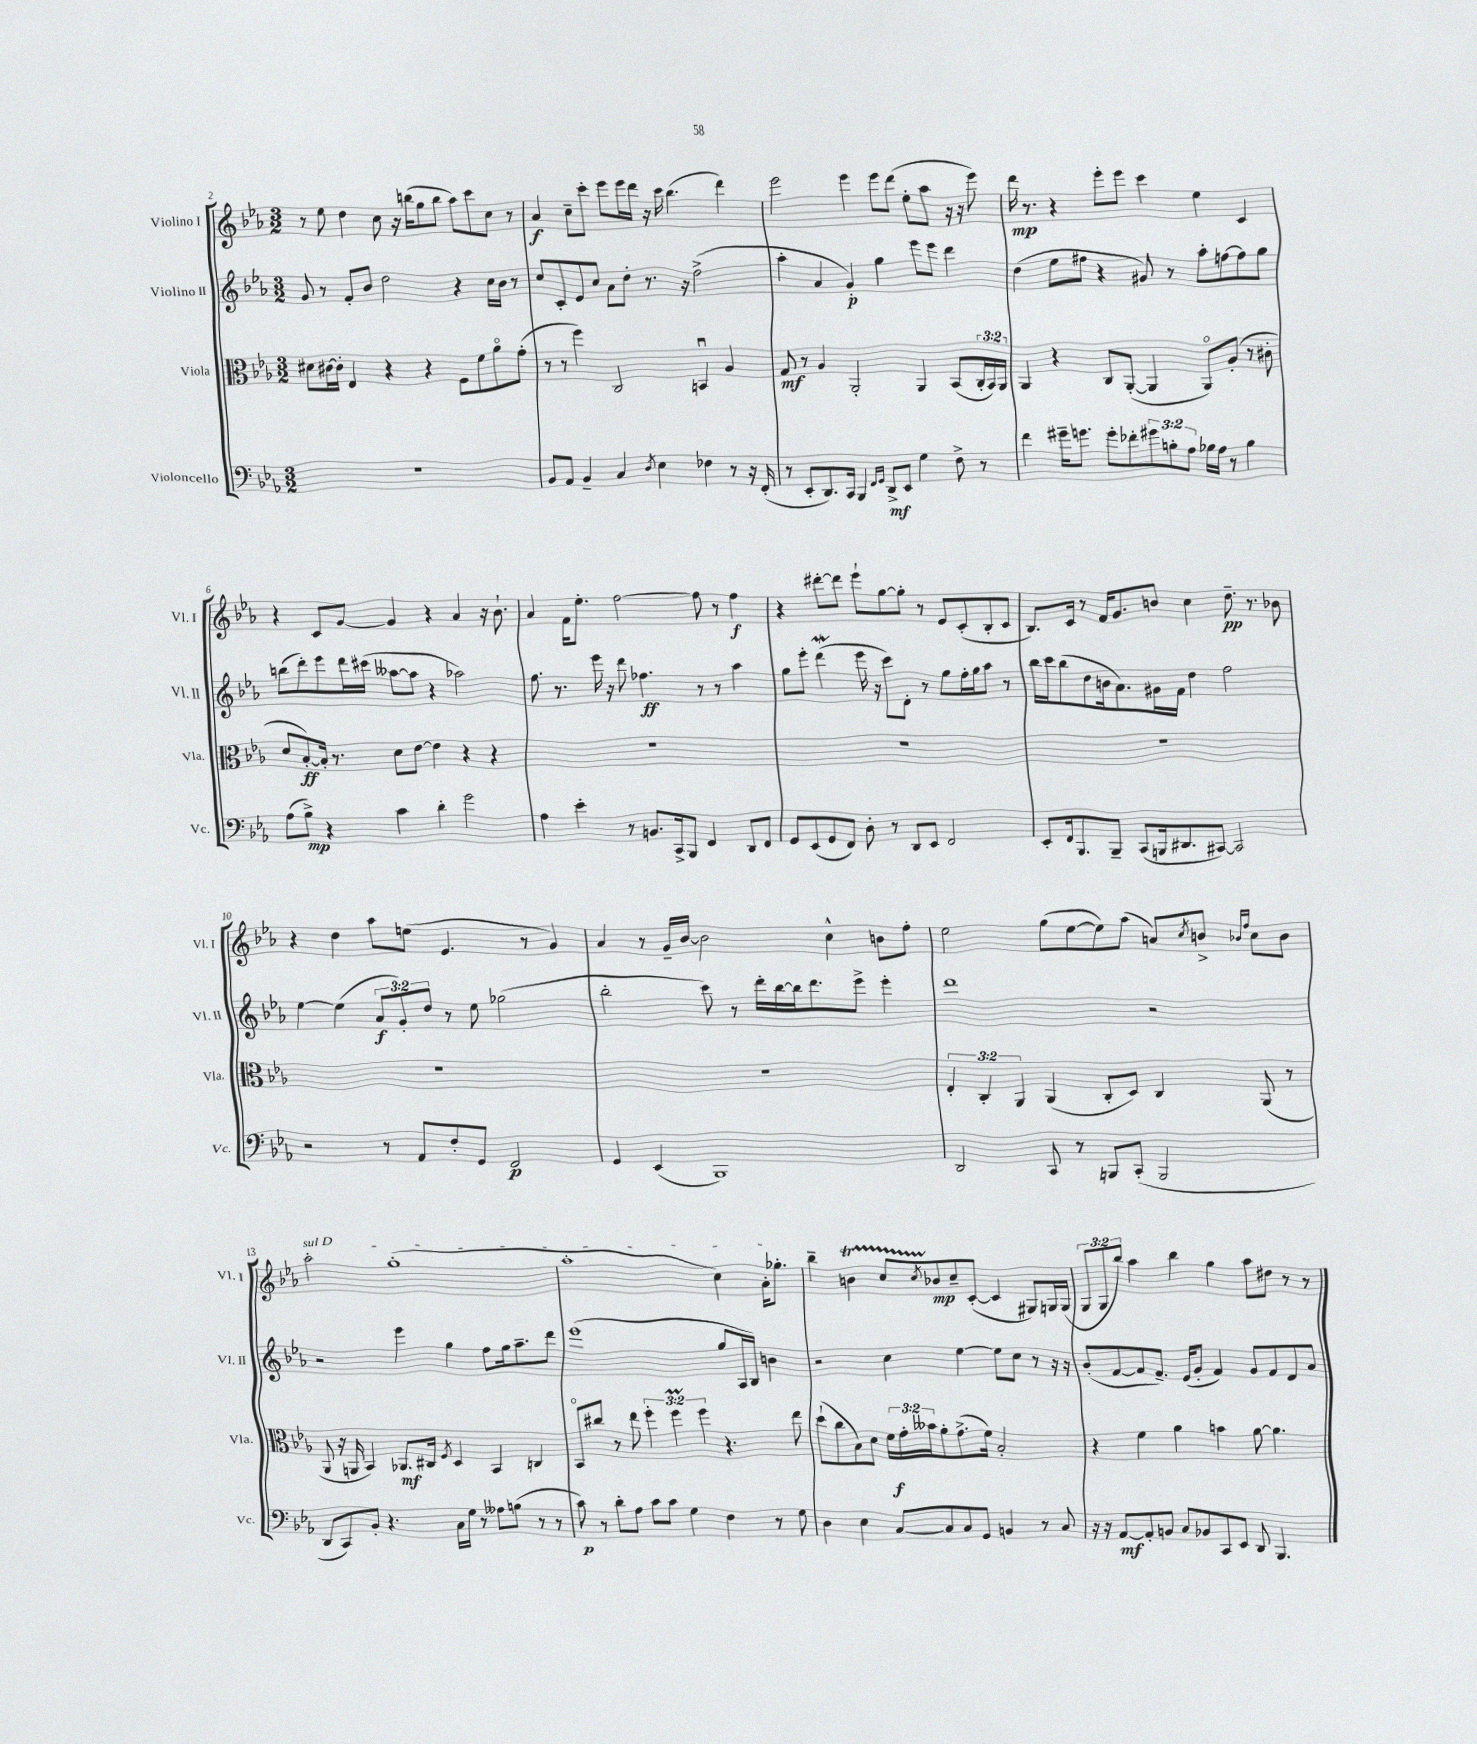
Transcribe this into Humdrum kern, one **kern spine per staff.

**kern	**dynam	**kern	**dynam	**kern	**dynam	**kern	**dynam
*part4	*part4	*part3	*part3	*part2	*part2	*part1	*part1
*staff4	*staff4	*staff3	*staff3	*staff2	*staff2	*staff1	*staff1
*I"Violoncello	*	*I"Viola	*	*I"Violino II	*	*I"Violino I	*
*I'Vc.	*	*I'Vla.	*	*I'Vl. II	*	*I'Vl. I	*
*clefF4	*	*clefC3	*	*clefG2	*	*clefG2	*
*k[b-e-a-]	*	*k[b-e-a-]	*	*k[b-e-a-]	*	*k[b-e-a-]	*
*M3/2	*	*M3/2	*	*M3/2	*	*M3/2	*
=2	=2	=2	=2	=2	=2	=2	=2
1.r	.	8d#X\L	.	8g/	.	8r	.
.	.	[16c#X\L	.	8r	.	8ee-\	.
.	.	16c#'\JJ]	.	.	.	.	.
.	.	4E-/	.	8f'/L	.	4dd\	.
.	.	.	.	8b-/J	.	.	.
.	.	4r	.	2dd\	.	8cc\	.
.	.	.	.	.	.	16r	.
.	.	.	.	.	.	(16bbn\KL	.
.	.	4r	.	.	.	8gg\	.
.	.	.	.	.	.	8bb\J	.
.	.	8F\L	.	4r	.	8aa-\L)	.
.	.	8f\	.	.	.	8ccc\	.
.	.	8a-\	.	16cc\LL	.	8cc\J	.
.	.	.	.	16b-\JJ	.	.	.
.	.	(8g'\J	.	8r	.	8r	.
=3	=3	=3	=3	=3	=3	=3	=3
8BB-/L	.	8r	.	8cc/L	.	4a-/	f
8AA-/J	.	8r	.	8c'/	.	.	.
4BB-~/	.	4ff\)	.	8e-/	.	8cc~\L	.
.	.	.	.	8cc/J	.	8ccc'\J	.
4C/	.	2C/	.	8a-\L	.	8eee-\L	.
.	.	.	.	8dd'\J	.	16eee-\L	.
.	.	.	.	.	.	16ddd\JJ	.
8qD/	.	.	.	.	.	.	.
4E-\	.	.	.	8.r	.	16r	.
.	.	.	.	.	.	16ccc\	.
.	.	.	.	.	.	(4.bb-\	.
.	.	.	.	16r	.	.	.
4F-X\	.	4BBnu/	.	(2ff^\	.	.	.
8r	.	4A-/	.	.	.	4ddd\)	.
16r	.	.	.	.	.	.	.
(16FF'/	.	.	.	.	.	.	.
=4	=4	=4	=4	=4	=4	=4	=4
8r	.	8G/	mf	4aa-'\	.	2eee-\	.
8EE-'/L	.	8r	.	.	.	.	.
8.DD/)	.	4A-/	.	4a-/	.	.	.
16CC/Jk	.	.	.	.	.	.	.
4BBB-/	.	2AA-'/	.	4g'/)	p	4eee-\	.
16qqFF/LL	.	.	.	.	.	.	.
16qqGG/JJ	.	.	.	.	.	.	.
8DD^/L	mf	.	.	4gg\	.	8eee-\L	.
8EE-/J	.	.	.	.	.	(8ddd\J	.
4G\	.	4AA-/	.	8eee-\L	.	8ee-'\L	.
.	.	.	.	8eee-\J	.	8aa-\J	.
8F^\	.	(8BB-/L	.	4ddd\	.	16r	.
.	.	.	.	.	.	16r	.
8r	.	24C'/L	.	.	.	8eee-\)	.
.	.	24BB-/)	.	.	.	.	.
.	.	24AA-/JJ	.	.	.	.	.
=5	=5	=5	=5	=5	=5	=5	=5
4f\	.	4AA-/	.	(4dd\	.	16ddd\	mp
.	.	.	.	.	.	8.r	.
16g#X~\KL	.	4r	.	8ee-\L	.	4r	.
8.gn\J	.	.	.	.	.	.	.
.	.	.	.	8ff#X\J	.	.	.
8g'\L	.	8C/L	.	4r	.	8eee-'\L	.
8f-X'\	.	([8AA-'/J	.	.	.	8eee-\J	.
12g#X\	.	4AA-/]	.	8g#X/)	.	4ccc\	.
12Bn'\	.	.	.	.	.	.	.
.	.	.	.	8r	.	.	.
12A-\J	.	.	.	.	.	.	.
16B-X\LL	.	8AA-/L)	.	8aa-'\L	.	4ee-\	.
16A-\JJ	.	.	.	.	.	.	.
8r	.	(8A-'/J	.	[8ffn\	.	.	.
4B-\	.	8r	.	8ff\]	.	4c/	.
.	.	8c#X'\	.	8gg\J	.	.	.
!!LO:LB:g=z
=6	=6	=6	=6	=6	=6	=6	=6
(8A-\L	.	8d/L	.	(8bbn\L	.	4r	.
8B-^\J)	mp	[8B-'/)	ff	8ddd'\)	.	.	.
4r	.	16B-'/Jk]	.	8eee-\	.	8c/L	.
.	.	8.r	.	.	.	.	.
.	.	.	.	16ddd\L	.	[8g/J	.
.	.	.	.	(16ccc#X\JJ	.	.	.
4c\	.	8d\L	.	[8aa--X\L	.	4g/]	.
.	.	[8e-\J	.	8aa--\J]	.	.	.
4d'\	.	4e-\]	.	4r	.	4r	.
2g\	.	4r	.	2aa-X\)	.	4a-/	.
.	.	4r	.	.	.	16r	.
.	.	.	.	.	.	8.b-`\	.
=7	=7	=7	=7	=7	=7	=7	=7
4A-\	.	1.r	.	8.ff\	.	4a-/	.
.	.	.	.	8.r	.	.	.
4e-'\	.	.	.	.	.	16f\KL	.
.	.	.	.	.	.	8.ee-'\J	.
.	.	.	.	16eee-\	.	.	.
.	.	.	.	16r	.	.	.
8r	.	.	.	8ddd\	.	[2ff\	.
8.BBn/L	.	.	.	4.ff-X\	ff	.	.
16CC^/k	.	.	.	.	.	.	.
8BBB-/J	.	.	.	.	.	.	.
4FF/	.	.	.	8r	.	8ff\]	.
.	.	.	.	8r	.	8r	.
8DD/L	.	.	.	4aa-\	.	4ff\	f
8FF/J	.	.	.	.	.	.	.
=8	=8	=8	=8	=8	=8	=8	=8
8GG/L	.	1.r	.	8gg\L	.	4r	.
(8EE-/	.	.	.	8eee-'\J	.	.	.
8GG/	.	.	.	(4dddW\	.	[8ddd#X'\L	.
8FF/J)	.	.	.	.	.	8ddd#\J]	.
8D'\	.	.	.	16eee-\	.	8eee-`\L	.
.	.	.	.	16r	.	.	.
8r	.	.	.	8ccc\L)	.	[8gg\	.
8DD/L	.	.	.	8d'\J	.	8gg'\J]	.
8EE-/J	.	.	.	8r	.	8r	.
2FF/	.	.	.	8gg\L	.	8e-/L	.
.	.	.	.	16ff'\L	.	(8c'/	.
.	.	.	.	16gg\J	.	.	.
.	.	.	.	8aa-\J	.	8B-'/	.
.	.	.	.	8r	.	8c/J	.
=9	=9	=9	=9	=9	=9	=9	=9
8EE-'/L	.	1.r	.	16bb-\LL	.	8.B-/L)	.
.	.	.	.	16ccc\J	.	.	.
16FF/k	.	.	.	(8bb-\	.	.	.
8.BBB-/	.	.	.	.	.	16c/Jk	.
.	.	.	.	8dd\	.	8r	.
8BBB-~/J	.	.	.	16bn\k	.	16f/KL	.
.	.	.	.	8.a-\)	.	8.g/	.
(8CC/L	.	.	.	.	.	.	.
16BBBn/k	.	.	.	16g#X\L	.	8bn/J	.
8.DD#X/	.	.	.	16f\JJ	.	.	.
.	.	.	.	4dd\	.	4cc\	.
[8CC#X/J)	.	.	.	.	.	.	.
2CC#/]	.	.	.	2ff\	.	8.dd~\	pp
.	.	.	.	.	.	8.r	.
.	.	.	.	.	.	8b-X\	.
!!LO:LB:g=z
=10	=10	=10	=10	=10	=10	=10	=10
2r	.	1.r	.	[4ee-\	.	4r	.
.	.	.	.	(4ee-\]	.	4dd\	.
8r	.	.	.	12a-/L	f	8aa-\L	.
.	.	.	.	12g'/)	.	.	.
8AA-/L	.	.	.	.	.	(8een\J	.
.	.	.	.	12dd/J	.	.	.
8F'/	.	.	.	8r	.	4.e-/	.
8GG/J	.	.	.	8ee-\	.	.	.
2FF/	p	.	.	(2gg-X\	.	.	.
.	.	.	.	.	.	8r	.
.	.	.	.	.	.	4g/)	.
=11	=11	=11	=11	=11	=11	=11	=11
4GG/	.	1.r	.	2bb-'\	.	4a-/	.
(4EE-/	.	.	.	.	.	8r	.
.	.	.	.	.	.	16g~/LL	.
.	.	.	.	.	.	[16b-/JJ	.
1BBB-)	.	.	.	8ccc\)	.	2b-\]	.
.	.	.	.	8r	.	.	.
.	.	.	.	16ddd'\LL	.	.	.
.	.	.	.	[16bb-\	.	.	.
.	.	.	.	16bb-\J]	.	.	.
.	.	.	.	8.ddd\	.	.	.
.	.	.	.	.	.	4cc^^\	.
.	.	.	.	8eee-^\J	.	.	.
.	.	.	.	4eee-'\	.	8bn\L	.
.	.	.	.	.	.	8ff'\J	.
=12	=12	=12	=12	=12	=12	=12	=12
2DD/	.	6E-'/	.	1ddd	.	2ee-\	.
.	.	6C'/	.	.	.	.	.
.	.	6AA-/	.	.	.	.	.
8CC/	.	(4AA-/	.	.	.	(8gg\L	.
8r	.	.	.	.	.	[8ee-\	.
8BBBn/L	.	8C'/L	.	.	.	8ee-\])	.
(8CC'/J	.	8D/J)	.	.	.	(8aa-\J	.
2BBB/	.	4C/	.	2r	.	8an/L)	.
.	.	.	.	.	.	8qcc/	.
.	.	.	.	.	.	8bn^/J	.
.	.	.	.	.	.	16qqb-X/LL	.
.	.	.	.	.	.	16qqff/JJ	.
.	.	(8AA-/	.	.	.	8cc\L	.
.	.	8r	.	.	.	8b-\J	.
!!LO:LB:g=z
=13	=13	=13	=13	=13	=13	=13	=13
!	!	!	!	!	!	!LO:TX:a:i:t=sul D	!
8DD/L	.	8AA-/	.	2r	.	2aa-'\	.
8CC/)	.	16r	.	.	.	.	.
.	.	16AAn/	.	.	.	.	.
8BB-'/J	.	4BB-/)	.	.	.	.	.
4.r	.	.	.	.	.	.	.
.	.	8.AA-X/L	mf	4eee-\	.	(1gg'	.
.	.	16C#X/Jk	.	.	.	.	.
.	.	8qF/	.	.	.	.	.
16C\LL	.	4D/	.	4gg\	.	.	.
16G\JJ	.	.	.	.	.	.	.
8r	.	.	.	.	.	.	.
8A--X\L	.	4BB-/	.	8ff\L	.	.	.
(8Bn\J	.	.	.	16gg\k	.	.	.
.	.	.	.	8.aa-~\	.	.	.
8r	.	4Cn/	.	.	.	.	.
8r	.	.	.	8ddd\J	.	.	.
=14	=14	=14	=14	=14	=14	=14	=14
8c\)	p	8BB-/L	.	(1eee-	.	1aa-'	.
8r	.	8cc#X/J	.	.	.	.	.
8d'\L	.	8r	.	.	.	.	.
8A-\J	.	8ee-\	.	.	.	.	.
8c\L	.	6ff'\	.	.	.	.	.
8c\J	.	.	.	.	.	.	.
.	.	6ffM\	.	.	.	.	.
4G\	.	.	.	.	.	.	.
.	.	6ff\	.	.	.	.	.
4F\	.	4.r	.	8gg/L	.	4cc\)	.
.	.	.	.	16A-/L	.	.	.
.	.	.	.	16B-/JJ)	.	.	.
8r	.	.	.	4bn\	.	16a-'\KL	.
.	.	.	.	.	.	8.gg-X'\J	.
8G\	.	8ee-\	.	.	.	.	.
=15	=15	=15	=15	=15	=15	=15	=15
4D\	.	(8dd`\L	.	2r	.	4bb-~\	.
.	.	8cc\	.	.	.	.	.
4E-\	.	8B-\)	.	.	.	4bnt\	.
.	.	8d\J	.	.	.	.	.
[8C/L	.	24f\LL	f	4cc\	.	8ccTTT/L	.
.	.	24g'\	.	.	.	.	.
.	.	24b--X\J	.	.	.	.	.
.	.	.	.	.	.	8qcc/	.
8C/]	.	8a-'\	.	.	.	8b-X/	mp
8C/	.	(8.g^\	.	[4ee-\	.	8cc~/	.
8GG/J	.	.	.	.	.	([8c'/J	.
.	.	16f\Jk)	.	.	.	.	.
4BBn/	.	2B-'/	.	8ee-\L]	.	4c/]	.
.	.	.	.	8cc\J	.	.	.
8r	.	.	.	8r	.	8G#X/L)	.
8C/	.	.	.	16r	.	16Gn/L	.
.	.	.	.	16r	.	(16G/JJ	.
=16	=16	=16	=16	=16	=16	=16	=16
16r	.	4r	.	(8b-'/L	.	12G/L	.
16r	.	.	.	.	.	.	.
.	.	.	.	.	.	12G/	.
[8AA-/L	mf	.	.	[8f/	.	.	.
.	.	.	.	.	.	12bb-/J)	.
8AA-'/]	.	4f\	.	8f/]	.	4aa-\	.
8BBn/J	.	.	.	8.f~/J)	.	.	.
8C/L	.	4a-\	.	.	.	4bb-\	.
.	.	.	.	(16e-/KL	.	.	.
8BB-X/	.	.	.	8g'/J	.	.	.
8CC/	.	4bn\	.	4f/)	.	4gg\	.
8EE-/J	.	.	.	.	.	.	.
8DD/	.	[8a-\	.	8g/L	.	8aa-\L	.
4.BBB-/	.	4.a-\]	.	8f/	.	8dd#X\J	.
.	.	.	.	8d/	.	8r	.
.	.	.	.	8a-/J	.	8r	.
==	==	==	==	==	==	==	==
*-	*-	*-	*-	*-	*-	*-	*-
